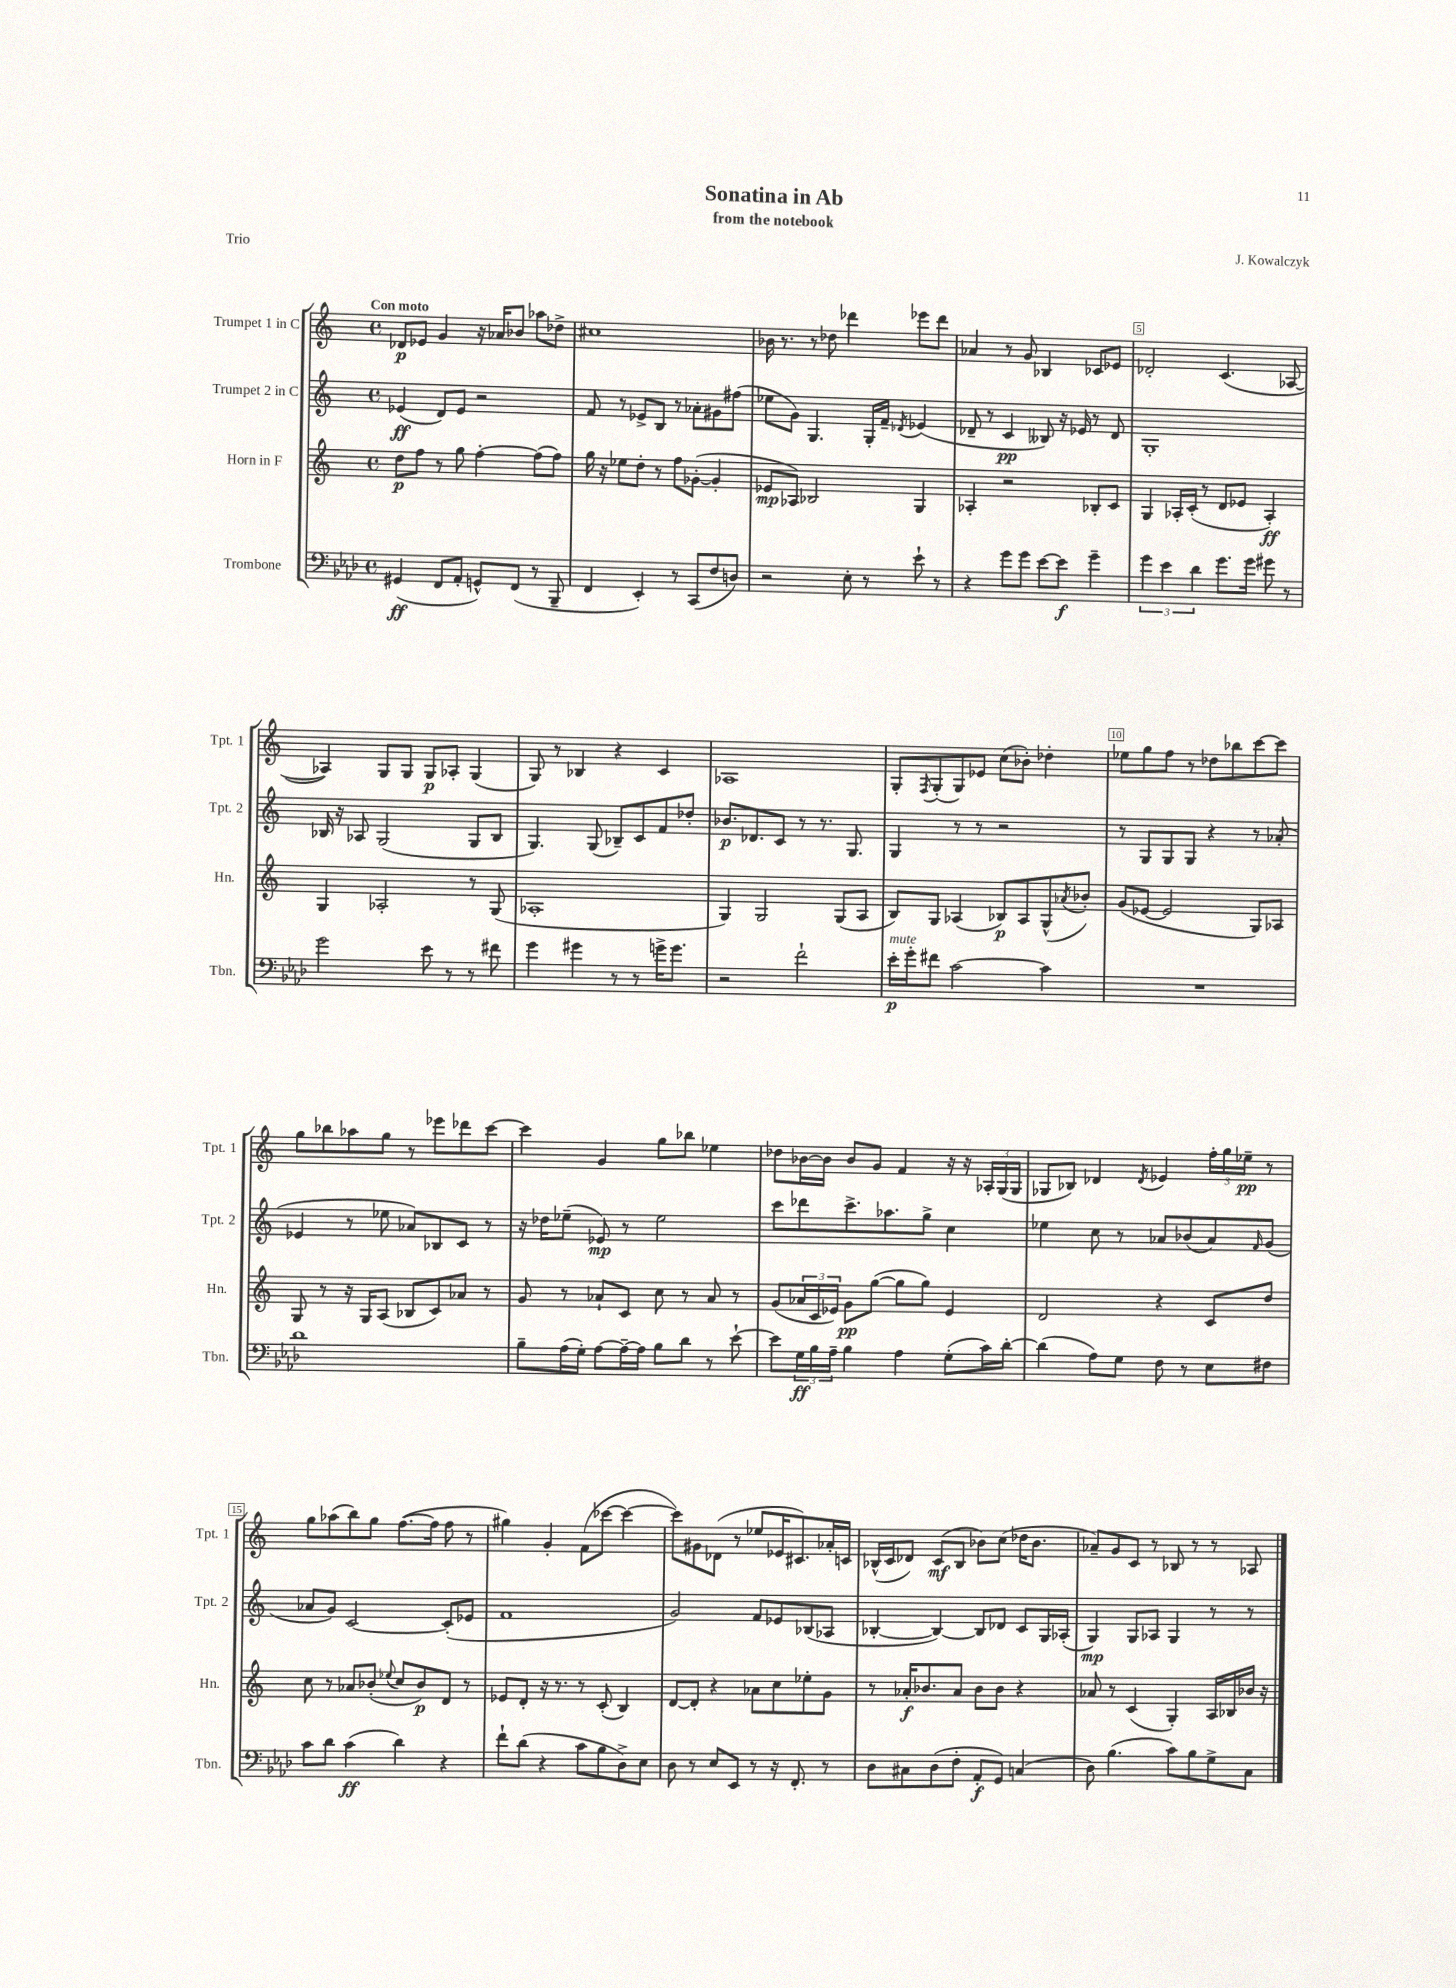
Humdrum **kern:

**kern	**kern	**kern	**kern
*staff4	*staff3	*staff2	*staff1
*clefF4	*clefG2	*clefG2	*clefG2
*k[b-e-a-d-]	*k[]	*k[]	*k[]
*M4/4	*M4/4	*M4/4	*M4/4
*met(c)	*met(c)	*met(c)	*met(c)
(4GG#	8dd	(4e-	8d-
.	8ff	.	8e-
8FF	8r	8d)	4g
8AA-'	8gg	8e-	.
8GG^^)	[4ff'	2r	16r
.	.	.	16a-
(8FF	.	.	8b-
8r	(8ff]	.	8aa-
8BBB-~	8ff)	.	8dd-^
=	=	=	=
4FF	16gg	8f	1cc#
.	16r	.	.
.	8ee-	8r	.
4EE-')	8dd'	8e-^	.
.	8r	8B	.
8r	8ff	8r	.
(8CC	([8g-'	8a-'	.
8F	4g-']	8g#	.
8D)	.	(8ff#	.
=	=	=	=
2r	8e-	8ee-	16b-
.	.	.	8.r
.	8A-)	8g)	.
.	2B-	4.G	8r
.	.	.	8dd-
8E-'	.	.	4ddd-
8r	.	16G'	.
.	.	16f~	.
.	.	8qd-	.
8e-`	4G	(4e-	8eee-
8r	.	.	8ddd-
=	=	=	=
4r	4A-'	8d-~	4a-
.	.	8r	.
8g	2r	4c	8r
8g	.	.	8g
[8e-	.	8B--)	4B-
8e-]	.	16r	.
.	.	16e-	.
4g~	8B-'	8r	8c-
.	8c	8d-	8e-
=	=	=	=
6g	4G	1G'	2d-'
6e-	.	.	.
.	16A-'	.	.
.	(16c'	.	.
6d-	.	.	.
.	8r	.	.
8.g	8d	.	(4.c
.	8e-	.	.
16g	.	.	.
8g#	4A-')	.	.
8r	.	.	[8A-
=	=	=	=
2g	4G	16B-	4A-])
.	.	16r	.
.	.	8A-	.
.	2A-'	(2G	8G
.	.	.	8G
8e-	.	.	8G
8r	.	.	8A-'
8r	8r	8G	(4G
8f#	(8G	8B-	.
=	=	=	=
4g	1A-'	4.G)	8G)
.	.	.	8r
4g#	.	.	4B-
.	.	(8G	.
8r	.	8B-~)	4r
8r	.	8c	.
16g^	.	8f	4c
8.g	.	.	.
.	.	8dd-'	.
=	=	=	=
2r	4G)	8.b-	1A-
.	.	8.d-	.
.	2G	.	.
.	.	8c	.
2f`	.	8r	.
.	.	8.r	.
.	(8G	.	.
.	.	8.G	.
.	8A	.	.
=	=	=	=
16e-'	8B)	4G	8G'
16g'	.	.	.
.	.	.	8qF
8f#	8G	.	(8G'
[2c	(4A-	8r	8G)
.	.	8r	8e-
.	8B-)	2r	(8cc
.	8A-	.	8b-')
4c]	(8G^^	.	4dd-'
.	8qa-	.	.
.	8b-')	.	.
=	=	=	=
1r	(8g	8r	8ee-
.	[8e-	8G	8gg
.	2e-]	8G	8ff
.	.	8G	8r
.	.	4r	8dd-
.	.	.	8bb-
.	8G)	8r	[8ccc
.	8A-	(8a-'	8ccc]
=	=	=	=
1d-	8G	4e-	8gg
.	8r	.	8bb-
.	16r	8r	8aa-
.	16G	.	.
.	(8A	8ee-	8gg
.	8B-	8a-)	8r
.	8c)	8B-	8eee-
.	8a-	8c	8ddd-
.	8r	8r	[8ccc
=	=	=	=
8B-~	8g	16r	4ccc]
.	.	16dd-	.
(16A-	8r	(8ee-~	.
16G')	.	.	.
[8A-	8a-`	8e-)	4g
16A-~_	8c	8r	.
16A-]	.	.	.
8B-	8cc	2ee-	8gg
8d-	8r	.	8bb-
8r	8a-	.	4ee-
[8e-`	8r	.	.
=	=	=	=
8e-]	(8g	8ccc	8dd-
24G	24a-	8ddd-	[16b-
24B-	24c	.	.
.	.	.	16b-]
24A-~	24e-)	.	.
4B-	8g	8.ccc^	8b-
.	([8gg	.	8g
.	.	8.aa-	.
4A-	8gg]	.	4f
.	8gg)	8gg^	.
(8G'	4e-	4cc	16r
.	.	.	16r
16c)	.	.	24A-'
.	.	.	(24G
[16d-'	.	.	.
.	.	.	24G
=	=	=	=
(4d-]	2d	4ee-	8G-
.	.	.	8B-)
8A-)	.	8cc	4d-
8G	.	8r	.
.	.	.	8qd-
8F	4r	8a-	4e-
8r	.	(8b-	.
8E-	8c	8a-)	24ff'
.	.	.	24gg
.	.	.	24ee-~
.	.	16qqf	.
8F#	8dd	(8g	8r
=	=	=	=
8c	8cc	8a-	8gg
8d-	8r	8g)	(8aa-
(4c	8a-	[2c	8bb)
.	(8b-'	.	8gg
.	8qqee-	.	.
4d-)	8cc	.	([8.ff
.	8b-)	.	.
.	.	.	16ff]
4r	8d	(8c']	8ff
.	8r	8e-	8r
=	=	=	=
8f`	8e-	1f	4gg#)
(8d-	8d'	.	.
4r	16r	.	4g'
.	8.r	.	.
8c	8r	.	(8f
8B-	(8c'	.	[8ccc-
8D-^)	4B)	.	4ccc-_
8E-	.	.	.
=	=	=	=
8D-	[8d	2g)	8ccc-])
8r	8d']	.	8g#
8E-	4r	.	(8d-
8EE-	.	.	8r
8r	8a-	8f	8ee-
16r	8cc	8e-	16e-
8.FF'	.	.	8.c#)
.	8ee-'	(8B-	.
8r	8g	8A-	16a-'
.	.	.	16c
=	=	=	=
8D-	8r	[4B-'	(16B-^^
.	.	.	16c
8C#	16a-'	.	8d-)
.	8.b-	.	.
(8D-	.	4B-_)	(8c
8F'	8a-	.	8B-
8AA-'	8b-	8B-]	8b-)
8GG)	8b-	8d-	(8cc
(4C	4r	8c	16dd-
.	.	.	8.b-
.	.	16G	.
.	.	(16A-'	.
=	=	=	=
8D-)	8a-	4G)	8a-~)
(4.B-	8r	.	8g
.	(4c	8G	8c
.	.	8A-	8r
8c)	4G')	4G	8B-
8B-	.	.	8r
8G^	16A	8r	8r
.	16B-	.	.
8C	16b-	8r	8A-
.	16r	.	.
==	==	==	==
*-	*-	*-	*-
